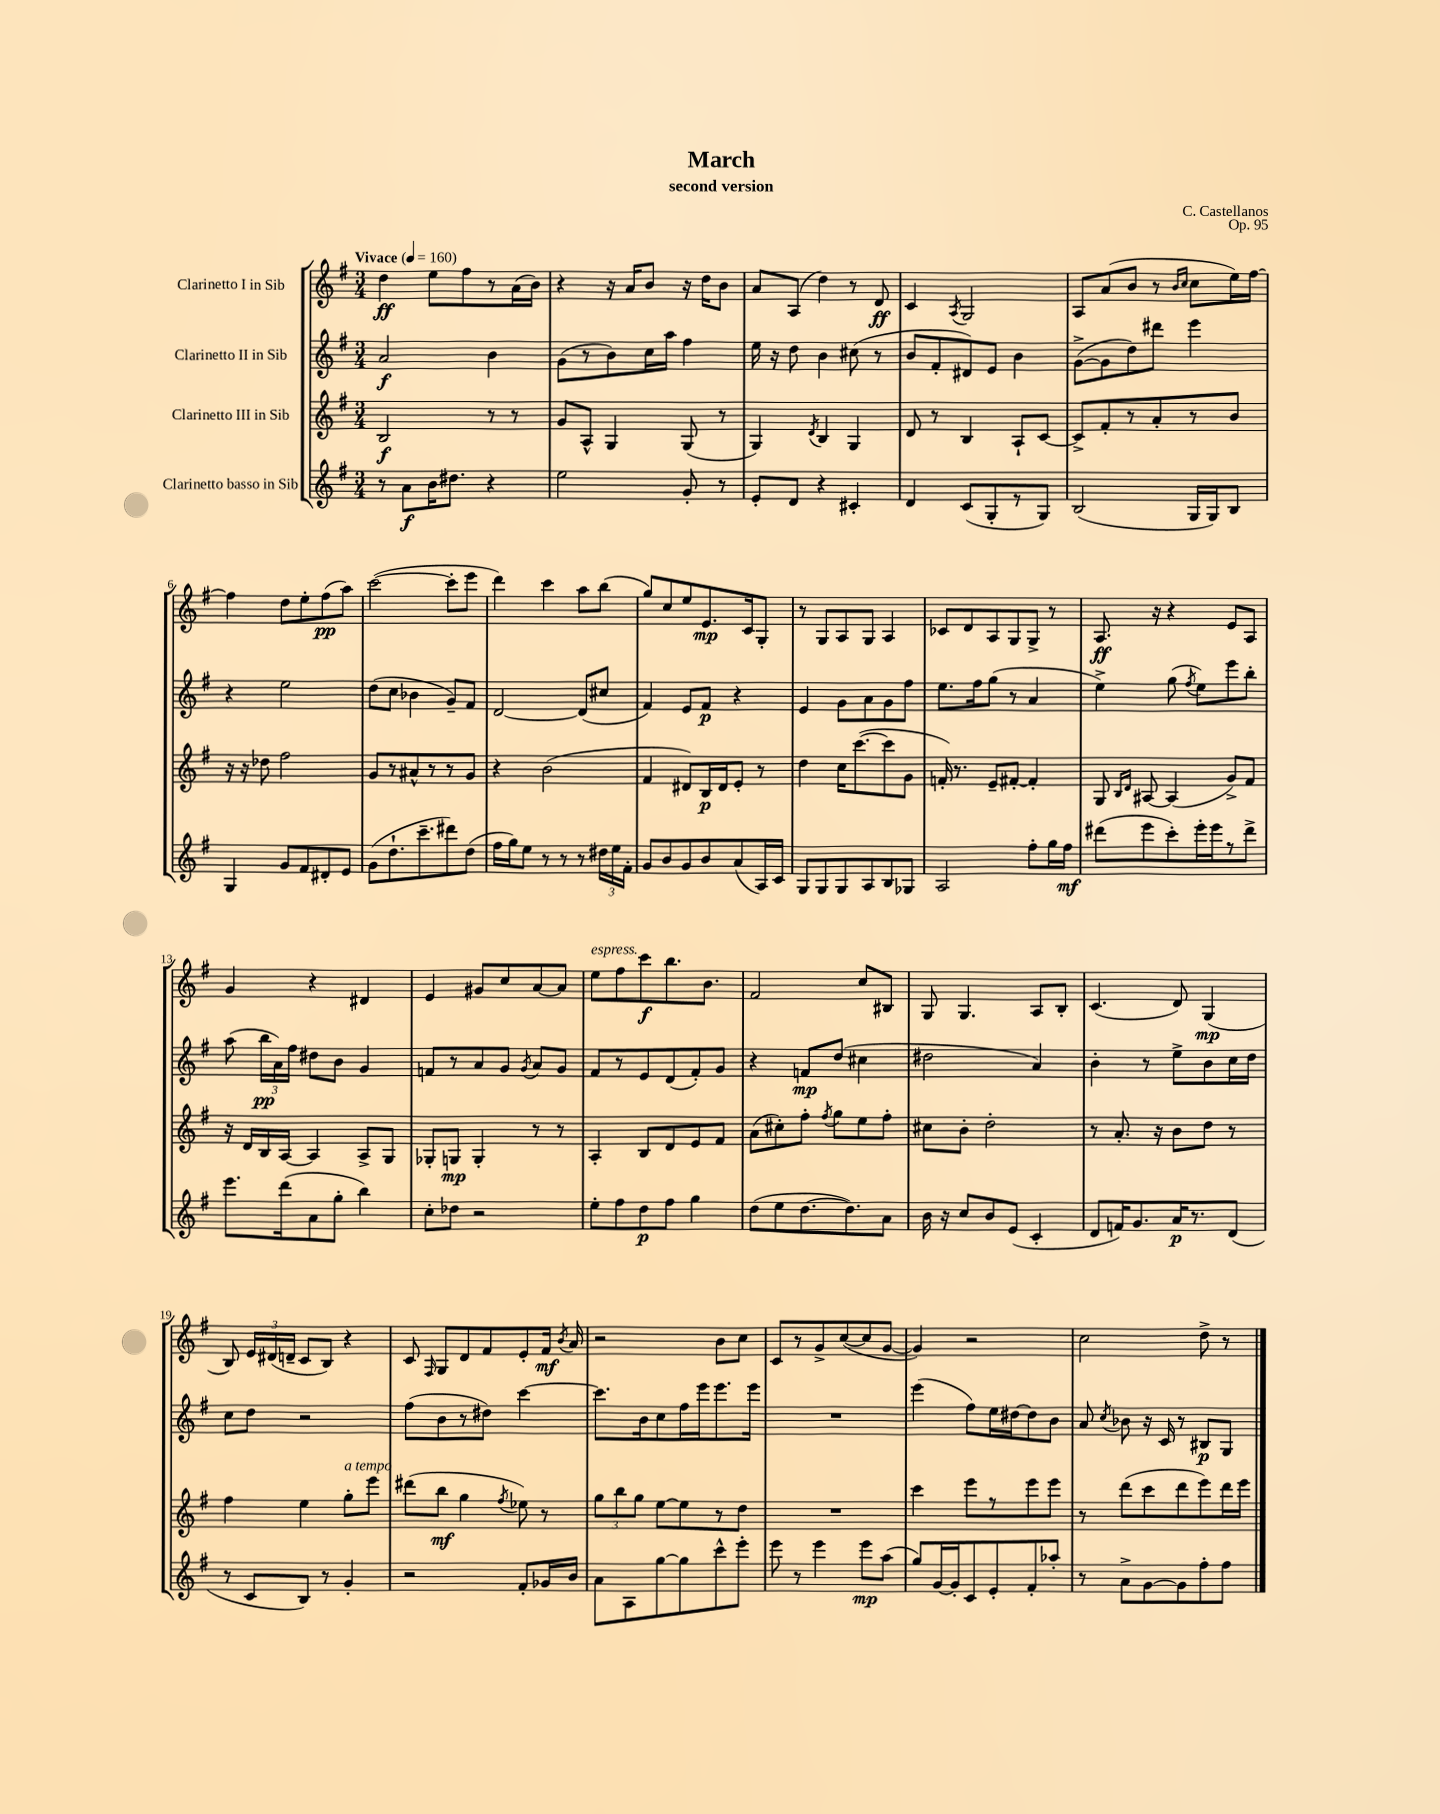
\header { title = "March" composer = "C. Castellanos" subtitle = "second version" opus = "Op. 95" }
<<
\new StaffGroup <<
\new Staff = "s0" \with { instrumentName = "Clarinetto I in Sib" } {
    \clef treble \key g \major \numericTimeSignature \time 3/4 \tempo "Vivace" 4 = 160
    \autoBeamOff d''4\ff e''8[ fis''8 r8 a'16( b'16]) |
    r4 r16 a'16[ b'8] r16 d''16[ b'8] |
    a'8[ a8]( d''4) r8 d'8\ff |
    c'4 \acciaccatura { a8 } g2 |
    a8[ a'8( b'8] r8 \grace { b'16[ c''16] } c''8[ e''16) fis''16]~ |
    fis''4 d''8[ e''8-. fis''8\pp( a''8]) |
    c'''2~( c'''8[-. e'''8] |
    d'''4) c'''4 a''8[ b''8]( |
    g''8[) c''8 e''8 e'8.\mp c'16 g8]-. |
    r8 g8[ a8 g8] a4 |
    ces'8[ d'8 a8 g8 g8]-> r8 |
    a8.\ff r16 r4 e'8[ a8] |
    g'4 r4 dis'4 |
    e'4 gis'8[ c''8 a'8~ a'8] |
    e''8[^\markup { \italic "espress." } fis''8 c'''8\f b''8. b'8.] |
    fis'2 c''8[ bis8] |
    g8 g4. a8[ b8]-. |
    c'4.( d'8) g4\mp( |
    b8) \tuplet 3/2 { e'16[ dis'16( d'16]-- } c'8[ b8]) r4 |
    c'8 \grace { fis16 } g8[ d'8 fis'8 e'8-. fis'16]\mf \acciaccatura { b'8 } a'16 |
    r2 b'8[ c''8] |
    c'8[ r8 g'8-> c''8~( c''8 g'8]~ |
    g'4) r2 |
    c''2 d''8-> r8 \bar "|." |
}
\new Staff = "s1" \with { instrumentName = "Clarinetto II in Sib" } {
    \clef treble \key g \major \numericTimeSignature \time 3/4
    \autoBeamOff a'2\f b'4 |
    g'8[( r8 b'8) c''16 a''16] fis''4 |
    e''16 r16 d''8 b'4 cis''8( r8 |
    b'8[ fis'8-. dis'8) e'8] b'4 |
    g'8[~->( g'8 d''8) dis'''8] e'''4 |
    r4 e''2 |
    d''8[( c''8] bes'4 g'8[--) fis'8] |
    d'2~ d'8[( cis''8] |
    fis'4) e'8[ fis'8]\p r4 |
    e'4 g'8[ a'8 g'8 fis''8] |
    e''8.[ fis''16 g''8]( r8 a'4 |
    e''4->) g''8( \acciaccatura { fis''8 } e''8[) e'''8 b''8]-. |
    a''8( \tuplet 3/2 { b''16[\pp a'16) fis''16] } dis''8[ b'8] g'4 |
    f'8[ r8 a'8 g'8] \acciaccatura { g'8 } a'8[ g'8] |
    fis'8[ r8 e'8 d'8( fis'8-.) g'8] |
    r4 f'8[\mp d''8]( cis''4 |
    dis''2 a'4) |
    b'4-. r8 e''8[-> b'8 c''16 d''16] |
    c''8[ d''8] r2 |
    fis''8[( b'8 r8 dis''8]) c'''4~ |
    c'''8.[ b'16 c''8 fis''16 e'''16 e'''8. e'''16] |
    R2. |
    e'''4( fis''8[) e''16 dis''16~ dis''8 b'8] |
    a'8 \acciaccatura { c''8 } bes'8 r16 c'16 r8 bis8[\p g8] \bar "|." |
}
\new Staff = "s2" \with { instrumentName = "Clarinetto III in Sib" } {
    \clef treble \key g \major \numericTimeSignature \time 3/4
    \autoBeamOff b2\f r8 r8 |
    g'8[ a8]-^ g4 g8( r8 |
    g4) \acciaccatura { d'8 } b4 g4 |
    d'8 r8 b4 a8[-! c'8]~ |
    c'8[-> fis'8-. r8 a'8-. r8 b'8] |
    r16 r16 des''8 fis''2 |
    g'8[ r8 ais'8-^ r8 r8 g'8] |
    r4 b'2( |
    fis'4 dis'8[) b16\p dis'16 e'8]-. r8 |
    d''4 c''16[ c'''8.~( c'''8 g'8] |
    f'16-.) r8. e'8[-- fis'8]~-. fis'4-. |
    g8 \grace { b16[ d'16] } ais8~ ais4( g'8[->) fis'8] |
    r16 d'16[ b16 a16]~ a4 a8[-> g8] |
    ges8[-. g8]\mp g4-. r8 r8 |
    a4-. b8[ d'8 e'8 fis'8] |
    a'8[( cis''8-.) fis''8]-. \acciaccatura { fis''8 } g''8[ e''8 fis''8]-. |
    cis''8[ b'8]-. d''2-. |
    r8 a'8.-. r16 b'8[ d''8] r8 |
    fis''4 e''4 g''8[-.^\markup { \italic "a tempo" } e'''8] |
    dis'''8[( b''8]\mf g''4 \acciaccatura { fis''8 } ees''8) r8 |
    \tuplet 3/2 { g''8[ b''8 g''8] } e''8[~ e''8 r8 d''8] |
    R2. |
    c'''4 e'''8[ r8 e'''8 e'''8] |
    r8 d'''8[( c'''8 d'''8 e'''8) d'''16 e'''16] \bar "|." |
}
\new Staff = "s3" \with { instrumentName = "Clarinetto basso in Sib" } {
    \clef treble \key g \major \numericTimeSignature \time 3/4
    \autoBeamOff r8 a'8[\f b'16 dis''8.] r4 |
    e''2 g'8-. r8 |
    e'8[-. d'8] r4 cis'4-. |
    d'4 c'8[( g8-. r8 g8]) |
    b2( g16[ g16) b8] |
    g4 g'8[ fis'8 dis'8-. e'8] |
    g'8[( d''8.-! c'''8.-- dis'''8) d''8]( |
    fis''16[ g''16) e''8] r8 r8 r8 \tuplet 3/2 { dis''16[ e''16 fis'16]-. } |
    g'8[ b'8 g'8 b'8 a'8( a16) c'16] |
    g8[ g8 g8 a8 b8 ges8] |
    a2 fis''8[-. g''16 fis''16]\mf |
    dis'''8[( e'''8 c'''8-.) e'''16-. e'''16 r8 dis'''8]-> |
    e'''8.[ d'''16( a'8 g''8]-. b''4) |
    c''8[-. des''8] r2 |
    e''8[-. fis''8 d''8\p fis''8] g''4 |
    d''8[( e''8 d''8.~ d''8.) a'8] |
    b'16 r16 c''8[ b'8 e'8]( c'4-. |
    d'8[ f'16) g'8. a'16\p r8. d'8]( |
    r8 c'8[ b8]) r8 g'4-. |
    r2 fis'8[-. ges'16 b'16] |
    a'8[ a8 g''8~ g''8 c'''8-^ e'''8]-. |
    e'''8 r8 e'''4 e'''8[\mp a''8]( |
    g''8[) g'16~ g'16-. c'8 e'8-. fis'8-. aes''8]-. |
    r8 a'8[-> g'8~ g'8 fis''8-. fis''8] \bar "|." |
}
>>
>>
